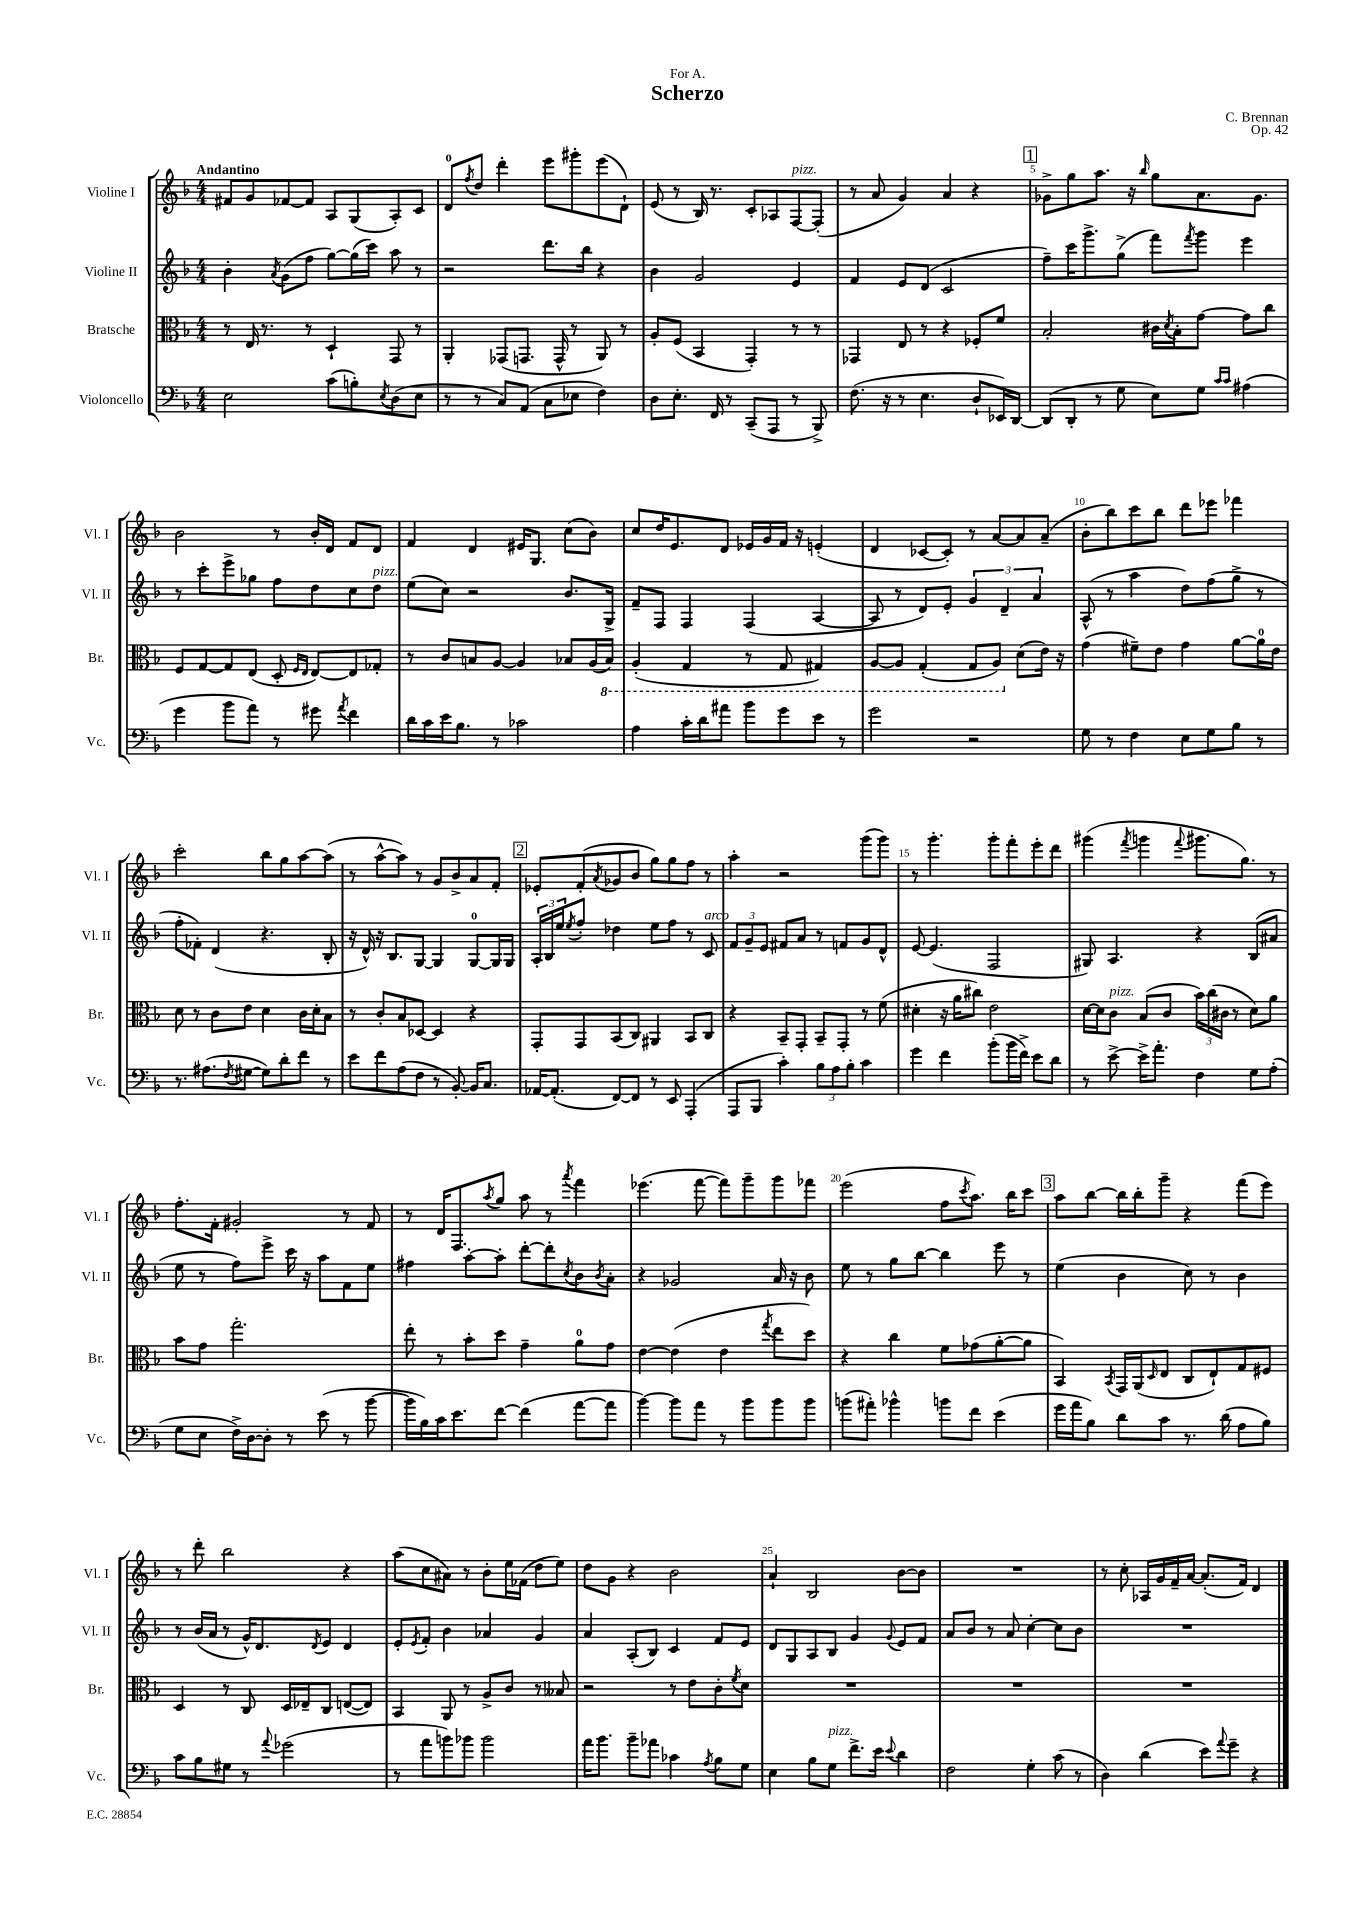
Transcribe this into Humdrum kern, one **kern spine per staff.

**kern	**kern	**kern	**kern
*staff4	*staff3	*staff2	*staff1
*clefF4	*clefC3	*clefG2	*clefG2
*k[b-]	*k[b-]	*k[b-]	*k[b-]
*M4/4	*M4/4	*M4/4	*M4/4
2E	8r	4b-'	8f#
.	16E	.	8g
.	8.r	.	.
.	.	8qa	.
.	.	(8g	[8f-
.	8r	8ff	8f-]
(8c	4D`	[8gg)	8A
8B')	.	(16gg]	(8G
.	.	16ccc)	.
8qE	.	.	.
(8D	8GG	8aa	8A')
8E	8r	8r	8c
=	=	=	=
8r	4AA'	2r	8d
.	.	.	8qff
8r	.	.	8dd
8C)	(8GG-	.	4ddd'
(8AA	8.GG	.	.
8C	.	8.ddd	8eee
.	16GG^^	.	.
8E-	8r	.	8ggg#'
.	.	16bb-	.
4F)	8AA)	4r	(8eee
.	8r	.	8d`)
=	=	=	=
8D	8A'	4b-	(8e
8.E'	(8F	.	8r
.	4BB-	2g	16B-)
16FF	.	.	8.r
8r	.	.	.
(8CC~	4GG')	.	8c'
8AAA	.	.	8A-
8r	8r	4e	[8F
8BBB-^)	8r	.	(8F']
=	=	=	=
(8.F	4GG-	4f	8r
.	.	.	8a
16r	.	.	.
8r	8E	8e	4g)
4.E	8r	(8d	.
.	4r	2c	4a
8D`	8F-'	.	4r
16EE-)	8f	.	.
[16DD	.	.	.
=	=	=	=
(8DD]	2B-'	8ff~)	8g-^
8DD'	.	16ccc	8gg
.	.	8.ggg^	.
8r	.	.	8.aa
8G	.	(8gg^	.
.	.	.	16r
.	.	.	16qqbb-
8E)	16c#	8fff)	8gg
.	8qd	.	.
.	16B-'	.	.
.	.	8qfff	.
8G	[8g	8ggg	8.a
16qqc	.	.	.
16qqc	.	.	.
(4A#	8g]	4eee	.
.	.	.	8.g-
.	8cc	.	.
=	=	=	=
4g	8F	8r	2b-
.	[8G	8ccc'	.
8b-	8G]	8eee^	.
8a)	(8E	8gg-	.
8r	8D'	8ff	8r
.	16qqF	.	.
.	16qqE	.	.
8g#	[8E)	8dd	16b-'
.	.	.	16d
8qa	.	.	.
4f	8E]	8cc	8f
.	8G-'	8dd	8d
=	=	=	=
16d	8r	(8ee	4f
16c	.	.	.
16e	8c	8cc)	.
8.B-	.	.	.
.	8B	2r	4d
8r	[8A	.	.
2c-	4A]	.	16e#
.	.	.	8.G
.	8B-	8.b-	(8cc
.	(16A	.	8b-)
.	16BB-)	16G^	.
=	=	=	=
4A	(4AA'	8f~	8cc
.	.	8F	16dd
.	.	.	8.e
16c'	4GG	4F	.
16d	.	.	.
8a#	.	.	8d
8b-	8r	(4F	16e-
.	.	.	16g
8g	8GG	.	16f
.	.	.	16r
8e	4GG#)	[4A	(4e'
8r	.	.	.
=	=	=	=
2g	[8AA	8A]	4d
.	8AA]	8r	.
.	(4GG'	8d)	[8c-
.	.	8e'	8c-'])
2r	8GG	6g	8r
.	8AA)	.	[8a
.	.	6d~	.
.	(8d	.	8a]
.	.	6a	.
.	16e)	.	(8a~
.	16r	.	.
=	=	=	=
8G	(4g	(8A^^	8b-'
8r	.	8r	8bb-)
4F	8f#~)	4aa	8ccc
.	8e	.	8bb-
8E	4g	8dd)	8ddd
8G	.	(8ff	8eee-
8B-	[8a	8gg^	4fff-
8r	16a]	8r	.
.	16e	.	.
=	=	=	=
8.r	8d	8ff'	2ccc'
.	8r	8f-')	.
(8.A#	.	.	.
.	8c	(4d	.
8qF	.	.	.
[8G#	8e	.	.
8G#])	4d	4.r	8bb-
8d'	.	.	8gg
8f	16c	.	[8aa
.	16d'	.	.
8r	8B-	8B-'	(8aa]
=	=	=	=
8e	8r	16r	8r
.	.	16d^^)	.
8f	8c'	16r	[8aa^^
.	.	8.B-	.
(8A	8B-	.	8aa])
8F	[8D-	[8G	8r
8r	4D-]	4G]	8g
[8BB-')	.	.	8b-^
16BB-]	4r	[8G	8a
8.C	.	.	.
.	.	16G]	8f'
.	.	16G	.
=	=	=	=
[16AA-	8GG'	24A'	8e-'
.	.	24B-	.
(8.AA-']	.	.	.
.	.	24ee	.
.	.	8qee	.
.	8GG	8ff'	(8f'
.	.	.	8qa
[8FF)	(8BB-	4dd-	8g-
8FF]	8C)	.	8b-
8r	4AA#	8ee	8gg)
8EE	.	8ff	8gg
(4AAA'	8BB-	8r	8ff
.	8C	8c	8r
=	=	=	=
8AAA	4r	12f	4aa'
.	.	12g~	.
8BBB-	.	.	.
.	.	12e	.
4c')	8BB-~	8f#	2r
.	8GG'	8a	.
12B-	8BB-~	8r	.
12A	.	.	.
.	8GG'	8f	.
12B-'	.	.	.
4c	8r	8g	(8ggg
.	(8f	8d^^	8ggg)
=	=	=	=
4g	4d#'	[8e	8r
.	.	(4.e]	4.ggg'
4f	16r	.	.
.	16a	.	.
.	8cc#)	.	.
(8b-'	2e	2F	8ggg'
16b-	.	.	8fff'
16f^)	.	.	.
8e	.	.	8eee'
8d	.	.	8ddd
=	=	=	=
8r	[16d	8G#)	(4ggg#
.	16d]	.	.
[8e^	8c	4.A	.
.	.	.	8qfff
16e^]	(8B-	.	4ggg
8.a'	.	.	.
.	8c	.	.
.	.	.	8qqfff
4F	24b-)	4r	8.ggg#
.	(24cc	.	.
.	24c#	.	.
.	8r	.	.
.	.	.	8.gg)
8G	8d)	(8B-	.
(8A'	8a	8a#	8r
=	=	=	=
8G	8b-	8ee	8.ff'
8E	8g	8r	.
.	.	.	16f'
16F^)	2.gg'	8ff)	2g#'
[16D	.	.	.
8D']	.	8eee^	.
8r	.	16ccc	.
.	.	16r	.
(8e	.	8aa	.
8r	.	8f	8r
[8b-	.	8ee	8f
=	=	=	=
16b-]	8ee'	4ff#	8r
16B-)	.	.	.
16c	8r	.	16d
8.e	.	.	8.F
.	8b-'	[8aa'	.
.	.	.	8qaa
[8f	8dd	8aa']	8gg
(4f]	4g~	[8ddd'	8aa
.	.	8ddd']	8r
.	.	8qcc	8qaaa
[8a	8a	8b-	4fff
.	.	8qb-	.
8a]	8g	8a'	.
=	=	=	=
[4b-)	[4e	4r	(4.eee-
8b-]	(4e]	2g-	.
8a	.	.	[8fff
8r	4e	.	8fff])
8b-	.	.	8ggg~
.	8qgg	.	.
8b-	8ee	16a	8ggg
.	.	16r	.
8b-	8dd)	8b-	8fff-
=	=	=	=
(8b	4r	8ee	(2eee
8a#')	.	8r	.
4b-^^	4cc	8gg	.
.	.	[8bb-	.
8b	8f	4bb-]	8ff
.	.	.	8qccc
8f	(8g-	.	8.aa)
(4e	[8a'	8eee	.
.	.	.	16bb-
.	8a]	8r	8ccc
=	=	=	=
16g	4BB-)	(4ee	8aa
16a	.	.	.
8B-)	.	.	[8bb-
.	8qBB-	.	.
8d	16GG	4b-	16bb-]
.	(16AA	.	16bb-'
.	16qqD	.	.
8c	8E	.	8ggg~
8.r	8C	8cc)	4r
.	8E`)	8r	.
(16d	.	.	.
8A	8G	4b-	(8fff
8B-)	8F#	.	8eee)
=	=	=	=
8c	4D	8r	8r
8B-	.	(16b-	8ddd'
.	.	16a	.
8G#	8r	8r	2bb-
8r	8C	16g^^)	.
.	.	8.d	.
8qqa	.	.	.
(2g-	16D	.	.
.	16E-~	.	.
.	.	8qd	.
.	8C	8e	.
.	([8E	4d	4r
.	8E])	.	.
=	=	=	=
8r	4BB-	8e'	(8aa
.	.	8qe	.
8a	.	8f'	8cc
8b)	8AA	4b-	8a#)
8b-	8r	.	8r
2b-	8A^	4a-	8b-'
.	8c	.	16ee
.	.	.	(16f-
.	8r	4g	8dd
.	8B--	.	8ee)
=	=	=	=
16a	2r	4a	8dd
8.b-	.	.	.
.	.	.	8g
8b-~	.	(8A'	4r
8a-	.	8B-)	.
4c-	8r	4c	2b-
.	8e	.	.
8qA	.	.	.
8B-	8c'	8f	.
.	8qf	.	.
8G	8d	8e	.
=	=	=	=
4E	1r	8d	4a`
.	.	8G	.
8B-	.	8A	2B-
8G	.	8B-	.
8.f^	.	4g	.
16e	.	.	.
8qqe	.	8qqg	.
4d	.	8e	[8b-
.	.	8f	8b-]
=	=	=	=
2F	1r	8a	1r
.	.	8b-	.
.	.	8r	.
.	.	8a	.
4G'	.	[4cc'	.
(8c	.	8cc]	.
8r	.	8b-	.
=	=	=	=
4D)	1r	1r	8r
.	.	.	8cc'
(4d	.	.	16A-
.	.	.	16g
.	.	.	16f~
.	.	.	[16a
8e)	.	.	(8.a']
8qqa	.	.	.
8g~	.	.	.
.	.	.	16f)
4r	.	.	4d
==	==	==	==
*-	*-	*-	*-
